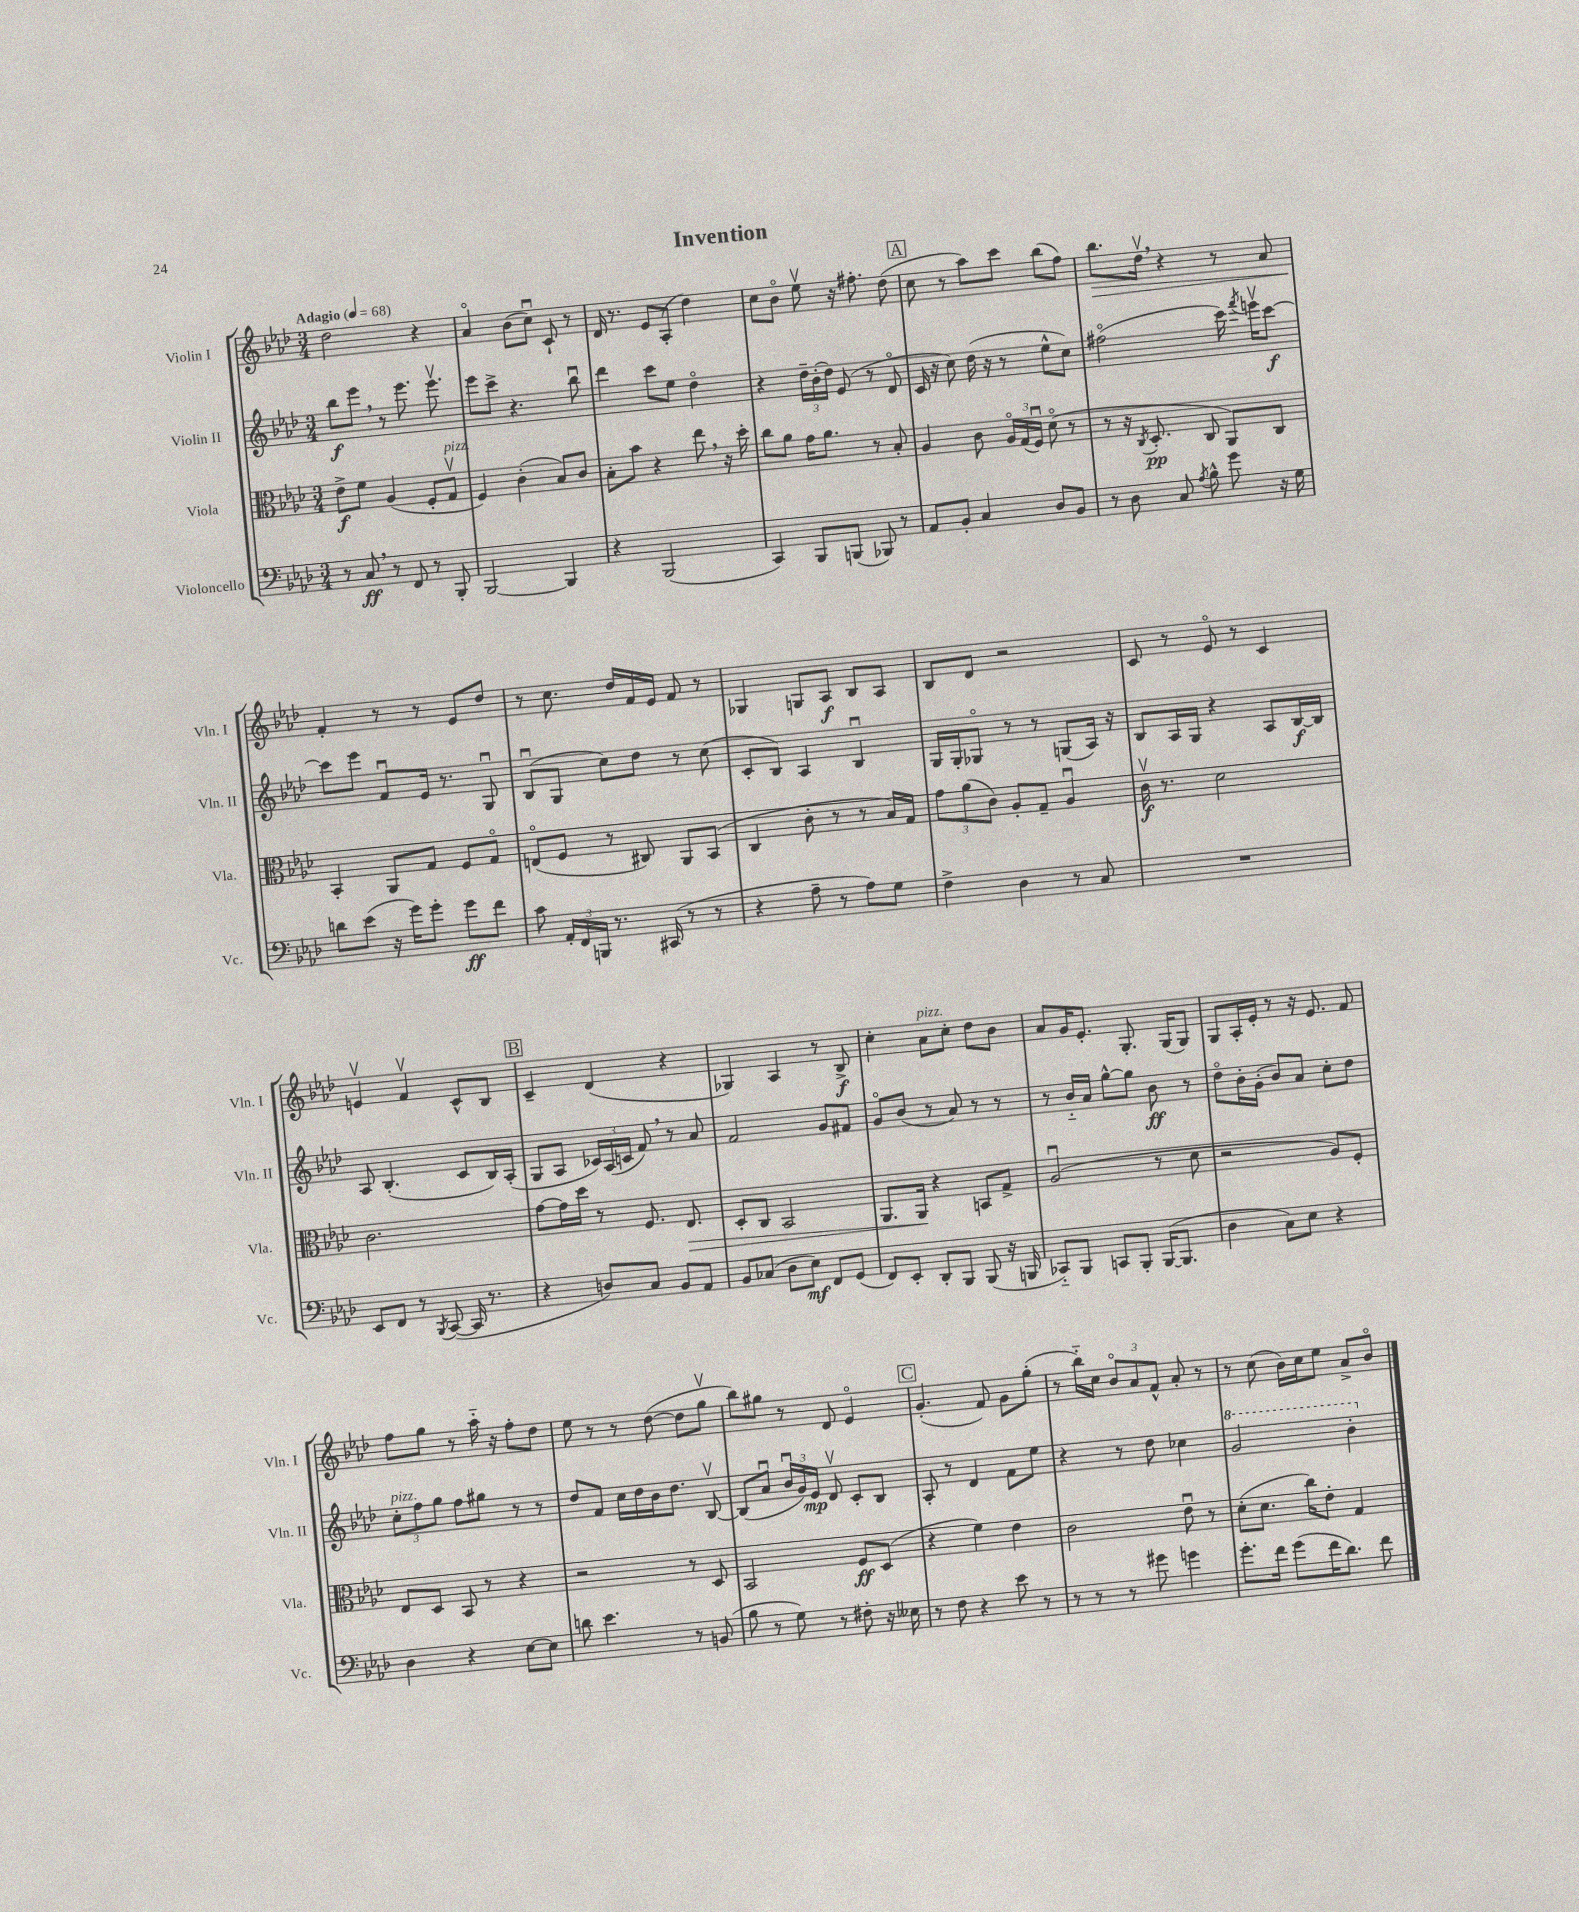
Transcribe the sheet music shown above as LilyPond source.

\header { title = "Invention" }
<<
\new StaffGroup <<
\new Staff = "s0" \with { instrumentName = "Violin I" shortInstrumentName = "Vln. I" } {
    \clef treble \key aes \major \numericTimeSignature \time 3/4 \tempo "Adagio" 4 = 68
    \autoBeamOff des''2 r4 |
    aes'4\flageolet bes'8[( c''8]\downbow) c'8-! r8 |
    des'16 r8. ees'8[ aes8]-.( des''4) |
    c''8[ bes'8]\flageolet ees''8\upbow r16 fis''8.-. des''8( |
    \mark \markup { \box "A" } c''8 r8 aes''8[) c'''8] bes''8[( f''8]) |
    bes''8.[\> des''16]\upbow \breathe r4 r8 aes'8 |
    f'4-.\! r8 r8 ees'8[ des''8] |
    r8 c''8. des''16[ f'16 ees'16] f'8 r8 |
    ges4 g8[ aes8]\f bes8[ aes8] |
    bes8[ des'8] r2 |
    c'8 r8 ees'8\flageolet r8 c'4 |
    e'4\upbow f'4\upbow c'8[-^ bes8] |
    \mark \markup { \box "B" } c'4-- des'4( r4 |
    ges4) aes4 r8 bes8->\f |
    c''4-. aes'8[^\markup { \italic "pizz." } c''8]-. des''8[ bes'8] |
    aes'8[ g'16 ees'8.]-. g8.-. g16[( g8]) |
    g8[ aes16-. ees'16]-. r8 r16 ees'8. f'8 |
    f''8[ g''8] r8 aes''16-_ r16 f''8[-. des''8] |
    ees''8 r8 r8 des''8~( des''8[ g''8]\upbow |
    bes''8[) gis''8] r8 des'8 ees'4\flageolet |
    \mark \markup { \box "C" } g'4.-.( f'8) g'8[ g''8]-.( |
    r8 bes''16[-_) c''16] \tuplet 3/2 { bes'8[\flageolet aes'8 f'8]-^ } aes'8-. r8 |
    r8 c''8( bes'16[) c''16 ees''8] aes'8[-> bes'8]\flageolet \bar "|." |
}
\new Staff = "s1" \with { instrumentName = "Violin II" shortInstrumentName = "Vln. II" } {
    \clef treble \key aes \major \numericTimeSignature \time 3/4
    \autoBeamOff bes''8[\f ees'''8] \breathe r8 ees'''8. ees'''8.\upbow |
    ees'''8[ c'''8]-> r4. bes''8\downbow |
    des'''4 c'''8[ ees''8] des''4\flageolet |
    r4 \tuplet 3/2 { des''16[-- bes'16-.( des''16]) } ees'8( r8 des'8\flageolet |
    \mark \markup { \box "A" } c'16 r16 c''8) des''16( r16 r8 ees''8[-^ c''8]) |
    fis''2\flageolet( c'''16) \acciaccatura { f'''8 } e'''16[\upbow c'''8]~\f |
    c'''8[ ees'''8] f'8[\downbow ees'16] r8. g8\downbow |
    bes8[\downbow( g8] c''8[) des''8] r8 c''8( |
    c'8[-. bes8]) aes4 bes4\downbow |
    g16[ g16-. ges8]\flageolet r8 r8 g8[( aes16]) r16 |
    bes8[ aes16 g16] r4 aes8[ bes16~\f bes16] |
    aes8 bes4.-.( c'8[ bes16) aes16]-.( |
    \mark \markup { \box "B" } g8[ aes8] \tuplet 3/2 { ces'16[) aes16( c'16] } f'8) \breathe r8 aes'8 |
    f'2 g'8[ fis'8] |
    g'8[\flageolet bes'8]( r8 aes'8) r8 r8 |
    r8 bes'16[-_ aes'16] g''8[~-^ g''8] bes'8\ff r8 |
    des''8[\flageolet bes'16-. g'16]-.( bes'8[) aes'8] c''8[-. des''8] |
    \tuplet 3/2 { c''8[-.^\markup { \italic "pizz." } f''8 g''8] } f''8[ gis''8] r8 r8 |
    des''8[ f'8] c''16[ des''16 bes'16 des''8.] bes8~\upbow |
    bes8[( aes'8]\downbow \tuplet 3/2 { bes'16[\downbow g'16) ees'16]\mp } des'8\upbow c'8[-. bes8] |
    \mark \markup { \box "C" } aes8-. r8 des'4 f'8[ ees''8] |
    r4 r8 des''8 ces''4 |
    \ottava #1 g''2 bes''4-. \ottava #0 \bar "|." |
}
\new Staff = "s2" \with { instrumentName = "Viola" shortInstrumentName = "Vla." } {
    \clef alto \key aes \major \numericTimeSignature \time 3/4
    \autoBeamOff ees'8[->\f f'8] aes4( f8[-. g8]\upbow^\markup { \italic "pizz." } |
    f4) c'4-.( bes8[) c'8] |
    bes8[-. bes'8] r4 ees''8 \breathe r16 des''16-. |
    c''8[ aes'8] g'16[ aes'8.] r8 bes8-. |
    \mark \markup { \box "A" } aes4 c'8 \tuplet 3/2 { aes16[\flageolet g16( f16]\downbow) } des'8\flageolet( r8 |
    r8 r16 \acciaccatura { c8 } des8.-.\pp c8 aes,8[) c8] |
    bes,4-. aes,8[ g8] f8[ g8]\flageolet |
    e8[\flageolet( f8] r8 cis8) aes,8[ bes,8]( |
    c4 c'8-. r8 r8 bes16[) g16] |
    \tuplet 3/2 { g'8[ aes'8( c'8]) } aes8[-. g8]-- aes4\downbow |
    c'16\upbow\f r8. des'2 |
    c'2. |
    \mark \markup { \box "B" } g'8[~ g'16 des''16] r8 f8. ees8.\> |
    des8[-. c8] bes,2 |
    aes,8.[ aes,16]\! r4 b,8[ g8]-> |
    aes2\downbow( r8 des'8 |
    r2 aes8[) f8]-. |
    ees8[ des8] bes,8 r8 r4 |
    r2 r8 des8 |
    bes,2 f8[\ff des8]( |
    \mark \markup { \box "C" } r4 f'4) ees'4 |
    c'2 ees'8\downbow r8 |
    des'8[-.( des'8.] c''16[) ees'8]-. g4 \bar "|." |
}
\new Staff = "s3" \with { instrumentName = "Violoncello" shortInstrumentName = "Vc." } {
    \clef bass \key aes \major \numericTimeSignature \time 3/4
    \autoBeamOff r8 c8\ff \breathe r8 f,8 r8 bes,,8-. |
    bes,,2~ bes,,4 |
    r4 bes,,2( |
    c,4) bes,,8[ b,,8]( bes,,8) r8 |
    \mark \markup { \box "A" } aes,8[ bes,8]-. c4 des8[ bes,8] |
    r8 des8 c8 \acciaccatura { aes8 } bes8-^ g'8 r16 g16 |
    d'8[ ees'8]( r16 g'16[) g'8]-. g'8[\ff f'8] |
    c'8 \tuplet 3/2 { aes,16[-. f,16 b,,16] } r8. cis,16( r8 r8 |
    r4 aes8-- r8 aes8[) g8] |
    f4-> des4 r8 c8 |
    R2. |
    ees,8[ f,8] r8 \acciaccatura { bes,,8 } c,8~( c,16 r8. |
    \mark \markup { \box "B" } r4 d8[) c8] bes,8[ aes,8] |
    bes,8[ ces8]( des8[ ees8]\mf) f,8[ g,8]( |
    f,8[) ees,8]-. des,8[-. bes,,8] bes,,8( r16 b,,16 |
    ces,8[-_) bes,,8] c,8[ bes,,8]-. bes,,16[~( bes,,8.] |
    des4 c8[) ees8] r4 |
    des4 r4 ees8[~ ees8] |
    d'8 ees'4. r8 b,8( |
    bes8 r8 g8) r8 fis8-. r16 eeses16 |
    \mark \markup { \box "C" } r8 f8 r4 ees'8 r8 |
    r8 r8 r8 gis'8 g'4 |
    g'8.[-. f'16] g'8[( f'16 des'8.]) f'8 \bar "|." |
}
>>
>>
\layout { \context { \Score \remove "Bar_number_engraver" } }
